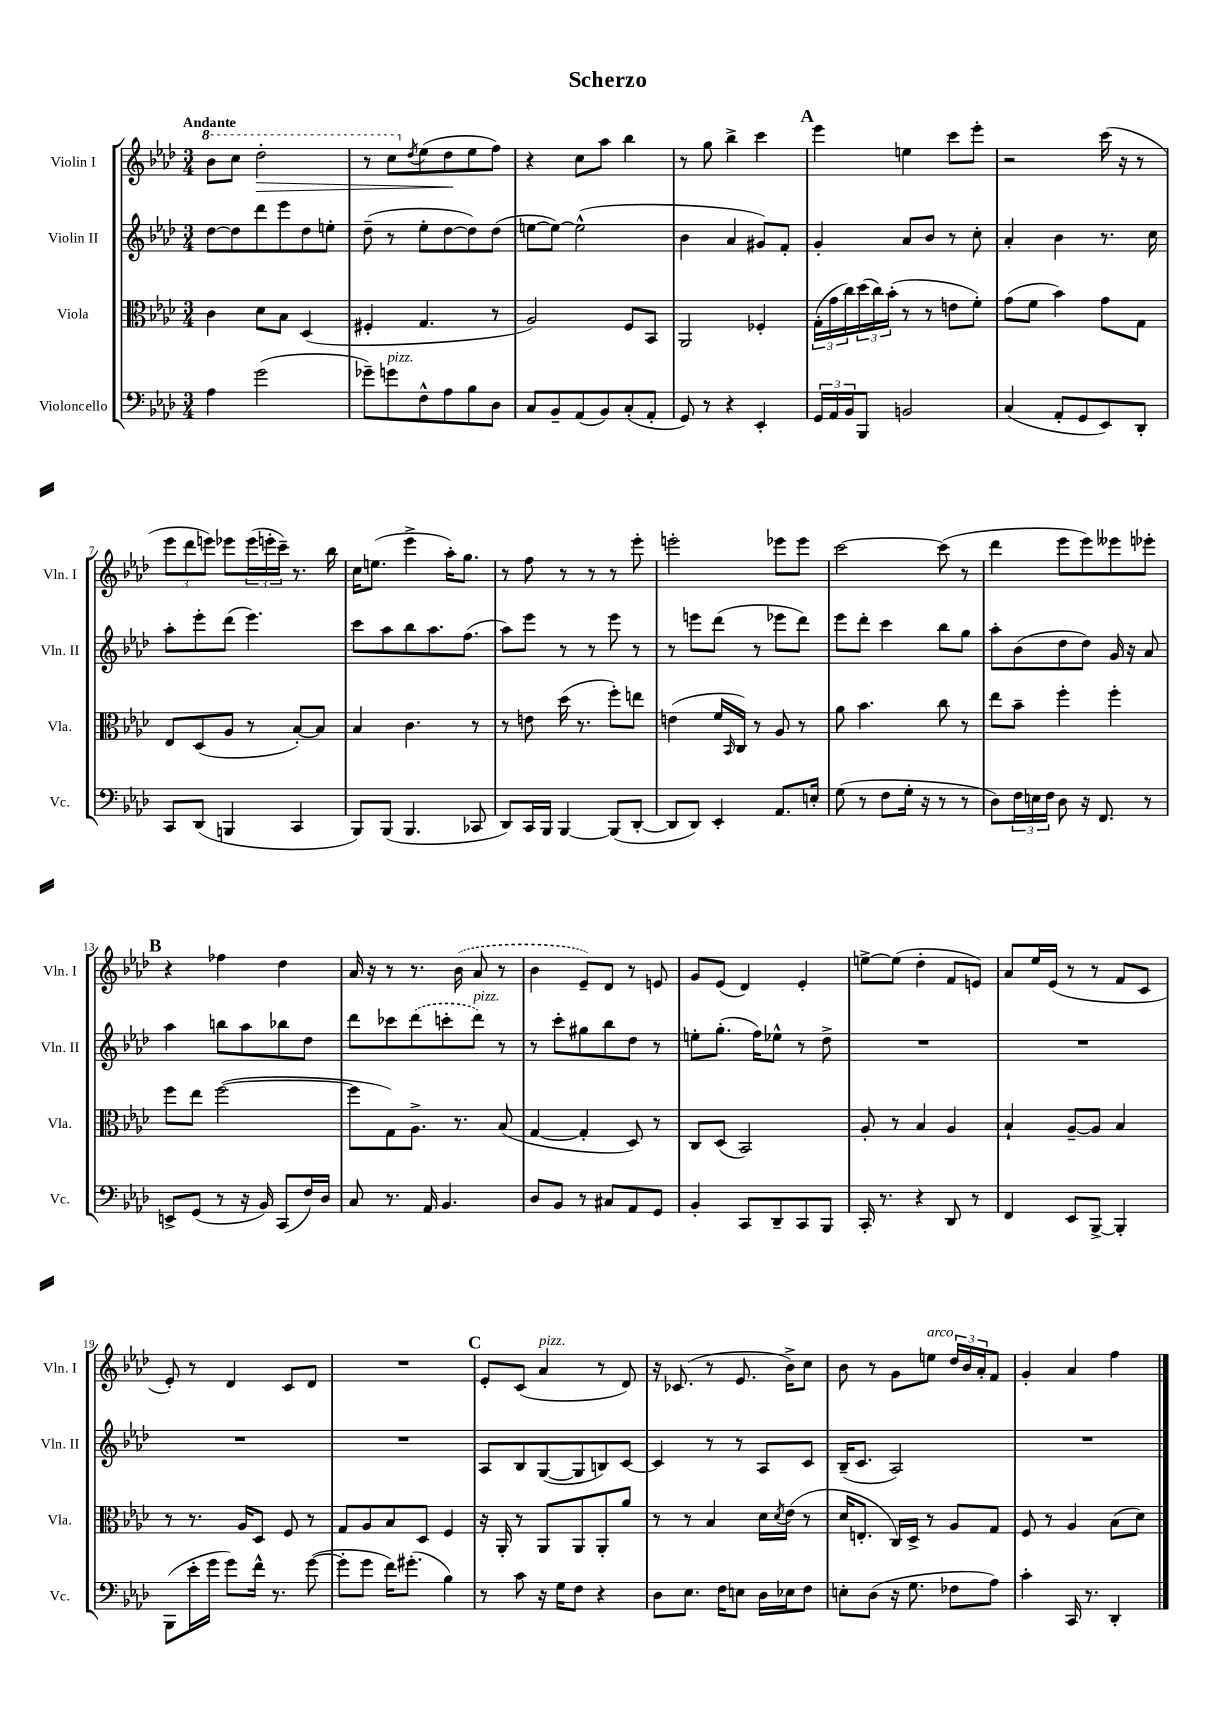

**kern	**kern	**kern	**kern
*staff4	*staff3	*staff2	*staff1
*clefF4	*clefC3	*clefG2	*clefG2
*k[b-e-a-d-]	*k[b-e-a-d-]	*k[b-e-a-d-]	*k[b-e-a-d-]
*M3/4	*M3/4	*M3/4	*M3/4
4A-	4c	[8dd-	8bb-
.	.	8dd-]	8ccc
(2g	8d-	8ddd-	2ddd-'
.	8B-	8eee-	.
.	(4D-	8dd-	.
.	.	8ee'	.
=	=	=	=
8g-~)	4F#'	(8dd-~	8r
8g	.	8r	8ccc
.	.	.	8qdd-
8F^^	4.G	8ee-'	(8ee-
8A-	.	[8dd-	8dd-
8B-	.	8dd-])	8ee-
8D-	8r	(8dd-	8ff)
=	=	=	=
8C	2A-)	[8ee	4r
8BB-~	.	8ee_)	.
(8AA-	.	(2ee^^]	8cc
8BB-)	.	.	8aa-
(8C'	8F	.	4bb-
8AA-'	8BB-	.	.
=	=	=	=
8GG)	2AA-	4b-	8r
8r	.	.	8gg
4r	.	4a-	4bb-^
4EE-'	4F-'	8g#)	4ccc
.	.	8f'	.
=	=	=	=
24GG	(24G'	4g'	4eee-
24AA-	24g	.	.
24BB-	24cc)	.	.
8BBB-	(24dd-	.	.
.	24cc)	.	.
.	(24b-'	.	.
2BB	8r	8a-	4ee
.	8r	8b-	.
.	8e	8r	8ccc
.	8f')	8cc'	8eee-'
=	=	=	=
(4C	(8g	4a-'	2r
.	8f	.	.
8AA-'	4b-)	4b-	.
8GG	.	.	.
8EE-)	8g	8.r	(16ccc
.	.	.	16r
8DD-'	8G	.	8r
.	.	16cc	.
=	=	=	=
8CC	8E-	8aa-'	12eee-
.	.	.	12ddd-
(8DD-	(8D-	8eee-'	.
.	.	.	12eee)
4BBB	8A-	(8ddd-	8eee-
.	8r	4.eee-)	(24eee-
.	.	.	24eee'
.	.	.	24ccc~)
4CC	[8B-')	.	8.r
.	8B-]	.	.
.	.	.	16bb-
=	=	=	=
8BBB-)	4B-	8ccc	16cc
.	.	.	(8.ee
(8BBB-	.	8aa-	.
4.BBB-	4.c	8bb-	4eee-^
.	.	8.aa-	.
.	.	.	16aa-')
.	.	(8.ff	8.gg
8CC-	8r	.	.
=	=	=	=
8DD-)	8r	8aa-)	8r
16CC	8e	8eee-	8ff
16BBB-	.	.	.
[4BBB-	(16dd-	8r	8r
.	8.r	.	.
.	.	8r	8r
(8BBB-]	8ff')	8eee-	8r
[8DD-'	8ee	8r	8eee-'
=	=	=	=
8DD-]	(4e	8r	2eee'
8DD-)	.	8eee	.
4EE-'	16f	(8ddd-	.
.	16qqBB-	.	.
.	16C)	.	.
.	8r	8r	.
8.AA-	8A-	8eee-	8eee-
.	8r	8ddd-)	8eee-
16E'	.	.	.
=	=	=	=
(8G	8a-	8eee-	[2ccc
8r	4.b-	8ddd-'	.
8F	.	4ccc	.
16G'	.	.	.
16r	.	.	.
8r	8cc	8bb-	(8ccc]
8r	8r	8gg	8r
=	=	=	=
8D-)	8ee-	8aa-'	4ddd-
24F	8b-~	(8b-	.
24E	.	.	.
24F	.	.	.
8D-	4ff'	8dd-	8eee-
16r	.	8dd-)	8eee-)
8.FF	.	.	.
.	4ff'	16g	8eee--
.	.	16r	.
8r	.	8a-	8eee-'
=	=	=	=
8EE^	8ff	4aa-	4r
(8GG	8ee-	.	.
8r	([2ff	8bb	4ff-
16r	.	8aa-	.
16BB-)	.	.	.
(8CC	.	8bb-	4dd-
16F)	.	8dd-	.
16D-	.	.	.
=	=	=	=
8C	8ff]	8ddd-	16a-
.	.	.	16r
8.r	8G)	8ccc-	8r
.	8.A-^	(8ddd-	8.r
16AA-	.	.	.
4.BB-	.	8ccc'	.
.	8.r	.	(16b-
.	.	8ddd-)	8a-
.	(8B-	8r	8r
=	=	=	=
8D-	[4G	8r	4b-
8BB-	.	8ccc'	.
8r	4G']	8gg#	8e-~)
8C#	.	8bb-	8d-
8AA-	8D-)	8dd-	8r
8GG	8r	8r	8e
=	=	=	=
4BB-'	8C	8ee'	8g
.	(8D-	(8.gg'	(8e-
8CC	2BB-)	.	4d-)
.	.	16ff)	.
8DD-~	.	8ee-^^	.
8CC	.	8r	4e-'
8BBB-	.	8dd-^	.
=	=	=	=
16CC'	8A-'	2.r	[8ee^
8.r	.	.	.
.	8r	.	(8ee]
4r	4B-	.	4dd-'
8DD-	4A-	.	8f
8r	.	.	8e)
=	=	=	=
4FF	4B-`	2.r	8a-
.	.	.	16ee-
.	.	.	(16e-
8EE-	[8A-~	.	8r
[8BBB-^	8A-]	.	8r
4BBB-']	4B-	.	8f
.	.	.	8c
=	=	=	=
(8BBB-	8r	2.r	8e-')
16e-'	8.r	.	8r
16g	.	.	.
8g)	.	.	4d-
.	16A-	.	.
16f^^	8D-	.	.
8.r	.	.	.
.	8F	.	8c
([8g	8r	.	8d-
=	=	=	=
8g']	8G	2.r	2.r
8g	8A-	.	.
16f)	8B-	.	.
(8.g#'	.	.	.
.	8D-	.	.
4B-)	4F	.	.
=	=	=	=
8r	16r	8A-	8e-'
.	16AA-'	.	.
8c	8r	8B-	(8c
16r	8AA-	([8G	4a-
16G	.	.	.
8F	8AA-	8G]	.
4r	8AA-'	8B)	8r
.	8a-	[8c	8d-)
=	=	=	=
8D-	8r	4c]	16r
.	.	.	(8.c-
8.E-	8r	.	.
.	4B-	8r	8r
16F	.	.	.
8E	.	8r	8.e-
16D-	16d-	8A-	.
.	8qd-	.	.
16E-	(16e-	.	16b-^)
8F	8r	8c	8cc
=	=	=	=
8E'	16d-	(16B-~	8b-
.	8.E'	8.c	.
(8D-	.	.	8r
16r	16C)	2A-)	8g
8.G	16D-^	.	.
.	8r	.	8ee
8F-	8A-	.	24dd-
.	.	.	24b-
.	.	.	24a-'
8A-)	8G	.	8f
=	=	=	=
4c'	8F	2.r	4g'
.	8r	.	.
16CC	4A-	.	4a-
8.r	.	.	.
4DD-'	(8B-	.	4ff
.	8d-)	.	.
==	==	==	==
*-	*-	*-	*-
